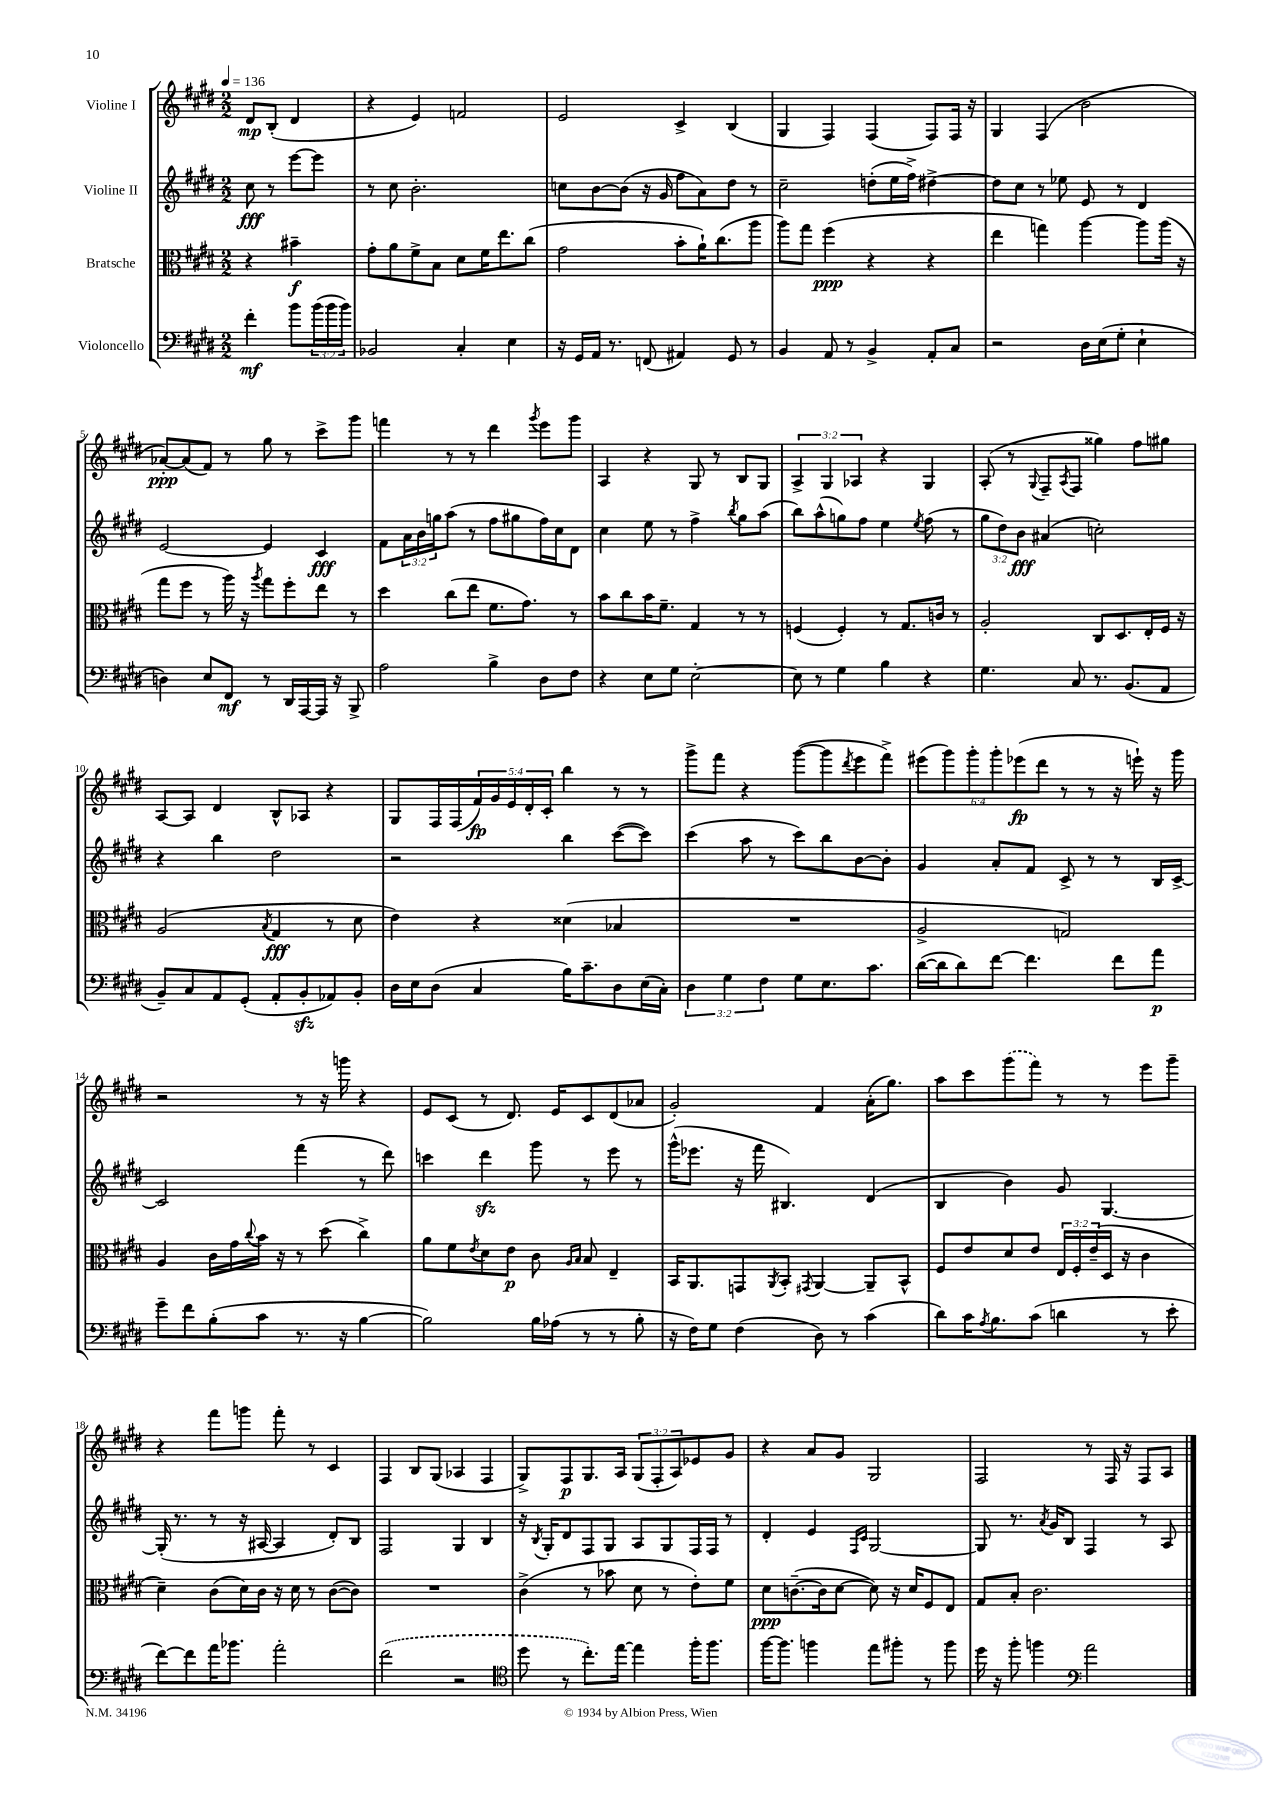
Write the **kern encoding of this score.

**kern	**dynam	**kern	**dynam	**kern	**dynam	**kern	**dynam
*part4	*part4	*part3	*part3	*part2	*part2	*part1	*part1
*staff4	*staff4	*staff3	*staff3	*staff2	*staff2	*staff1	*staff1
*I"Violoncello	*	*I"Bratsche	*	*I"Violine II	*	*I"Violine I	*
*clefF4	*	*clefC3	*	*clefG2	*	*clefG2	*
*k[f#c#g#d#]	*	*k[f#c#g#d#]	*	*k[f#c#g#d#]	*	*k[f#c#g#d#]	*
*M2/2	*	*M2/2	*	*M2/2	*	*M2/2	*
*MM136	*	*MM136	*	*MM136	*	*MM136	*
=	=	=	=	=	=	=	=
4f#'\	mf	4r	.	8cc#\	fff	8d#/L	mp
.	.	.	.	8r	.	(8B'/J	.
8b\L	.	4b#X~\	f	[8eee\L	.	4d#/	.
(24b\L	.	.	.	8eee\J]	.	.	.
24b\	.	.	.	.	.	.	.
24b\JJ)	.	.	.	.	.	.	.
=1	=1	=1	=1	=1	=1	=1	=1
2BB-X/	.	8g#'\L	.	8r	.	4r	.
.	.	8a\	.	8cc#\	.	.	.
.	.	8f#^\	.	2.b'\	.	4e/)	.
.	.	8B\J	.	.	.	.	.
4C#'/	.	8d#\L	.	.	.	2fn/	.
.	.	16f#\K	.	.	.	.	.
.	.	8.ee\	.	.	.	.	.
4E\	.	.	.	.	.	.	.
.	.	(8cc#\J	.	.	.	.	.
=2	=2	=2	=2	=2	=2	=2	=2
16r	.	2g#\	.	8ccn\L	.	2e/	.
16GG#/LL	.	.	.	.	.	.	.
16AA/JJ	.	.	.	[8b\	.	.	.
8.r	.	.	.	.	.	.	.
.	.	.	.	(8b\J]	.	.	.
(8FFn/	.	.	.	16r	.	.	.
.	.	.	.	16g#/	.	.	.
4AA#X/)	.	8b'\L	.	8ff#\L	.	4c#^/	.
.	.	16a`\K)	.	8a\)	.	.	.
.	.	(8.cc#\	.	.	.	.	.
8GG#/	.	.	.	8dd#\J	.	(4B/	.
8r	.	8aa\J	.	8r	.	.	.
=3	=3	=3	=3	=3	=3	=3	=3
4BB/	.	8aa\L)	.	2cc#~\	.	4G#/	.
.	.	8gg#\J	.	.	.	.	.
8AA/	.	(4ff#\	ppp	.	.	4F#/)	.
8r	.	.	.	.	.	.	.
4BB^/	.	4r	.	(8ddn'\L	.	(4F#/	.
.	.	.	.	16ee\L	.	.	.
.	.	.	.	16ff#^\JJ)	.	.	.
8AA'/L	.	4r	.	[4dd#X^\	.	8F#/L)	.
8C#/J	.	.	.	.	.	16F#/Jk	.
.	.	.	.	.	.	16r	.
=4	=4	=4	=4	=4	=4	=4	=4
2r	.	4ee\	.	8dd#\L]	.	4G#/	.
.	.	.	.	8cc#\J	.	.	.
.	.	4ggn\)	.	8r	.	(4F#/	.
.	.	.	.	8ee-X\	.	.	.
16D#\LL	.	[4aa\	.	8e/	.	2b\	.
(16E\J	.	.	.	.	.	.	.
8G#'\J	.	.	.	8r	.	.	.
4E`\	.	8aa\L]	.	4d#/	.	.	.
.	.	(16aa\Jk	.	.	.	.	.
.	.	16r	.	.	.	.	.
!!LO:LB:g=z
=5	=5	=5	=5	=5	=5	=5	=5
4Dn\)	.	8gg#\L	.	[2e/	.	[8a-X'/L)	ppp
.	.	8ff#\J	.	.	.	(8a-/]	.
8E/L	.	8r	.	.	.	8f#/J)	.
8FF#/J	mf	16aa\)	.	.	.	8r	.
.	.	16r	.	.	.	.	.
.	.	8qaa/	.	.	.	.	.
8r	.	8gg#\L	.	4e/]	.	8gg#\	.
16DD#/LL	.	8ff#'\	.	.	.	8r	.
[16AAA/	.	.	.	.	.	.	.
16AAA/JJ]	.	8ee\J	.	4c#/	fff	8ccc#^\L	.
16r	.	.	.	.	.	.	.
8BBB^/	.	8r	.	.	.	8ggg#\J	.
=6	=6	=6	=6	=6	=6	=6	=6
2A\	.	4dd#\	.	8f#\L	.	4fffn\	.
.	.	.	.	24a\L	.	.	.
.	.	.	.	24b\	.	.	.
.	.	.	.	24ggn\J	.	.	.
.	.	(8cc#\L	.	(8aa\J	.	8r	.
.	.	8ee\J	.	8r	.	8r	.
4B^\	.	8.f#\L	.	8ff#\L	.	4ddd#\	.
.	.	.	.	8gg#X\	.	.	.
.	.	8.g#\J)	.	.	.	.	.
.	.	.	.	.	.	8qggg#/	.
8D#\L	.	.	.	16ff#\L)	.	8eee\L	.
.	.	.	.	16cc#\J	.	.	.
8F#\J	.	8r	.	8d#\J	.	8ggg#\J	.
=7	=7	=7	=7	=7	=7	=7	=7
4r	.	8b\L	.	4cc#\	.	4A/	.
.	.	8cc#\	.	.	.	.	.
8E\L	.	16b\K	.	8ee\	.	4r	.
.	.	8.f#~\J	.	.	.	.	.
8G#\J	.	.	.	8r	.	.	.
[2E'\	.	4G#/	.	4ff#^\	.	8G#/	.
.	.	.	.	.	.	8r	.
.	.	.	.	8qbb/	.	.	.
.	.	8r	.	8gg#\L	.	8B/L	.
.	.	8r	.	(8aa\J	.	8G#/J	.
=8	=8	=8	=8	=8	=8	=8	=8
8E\]	.	(4Fn/	.	8bb\L)	.	6A^/	.
8r	.	.	.	(8aa^^\	.	.	.
.	.	.	.	.	.	6G#/	.
4G#\	.	4F'/)	.	8ggn\)	.	.	.
.	.	.	.	.	.	6A-X/	.
.	.	.	.	8ff#\J	.	.	.
4B\	.	8r	.	4ee\	.	4r	.
.	.	8.G#/L	.	.	.	.	.
.	.	.	.	8qee/	.	.	.
4r	.	.	.	(8ff#\	.	4G#/	.
.	.	16cn/Jk	.	.	.	.	.
.	.	8r	.	8r	.	.	.
=9	=9	=9	=9	=9	=9	=9	=9
4.G#\	.	2A'/	.	12gg#\L	.	(8A'/	.
.	.	.	.	12dd#\)	.	.	.
.	.	.	.	.	.	8r	.
.	.	.	.	12b\J	fff	.	.
.	.	.	.	.	.	8qqG#/	.
.	.	.	.	(4a#X/	.	8F#~/L	.
.	.	.	.	.	.	8qA/	.
8C#/	.	.	.	.	.	8F#/J	.
8.r	.	8C#/L	.	2ccn'\)	.	4gg##X\)	.
.	.	8.D#/	.	.	.	.	.
(8.BB/L	.	.	.	.	.	.	.
.	.	.	.	.	.	8ff#\L	.
.	.	16E'/L	.	.	.	.	.
8AA/J	.	16F#/JJ	.	.	.	8gg#X\J	.
.	.	16r	.	.	.	.	.
!!LO:LB:g=z
=10	=10	=10	=10	=10	=10	=10	=10
8BB~/L)	.	(2A/	.	4r	.	[8A/L	.
8C#/	.	.	.	.	.	8A/J]	.
8AA/	.	.	.	4bb\	.	4d#/	.
(8GG#'/J	.	.	.	.	.	.	.
.	.	8qB/	.	.	.	.	.
8AA'/L	.	4G#/	fff	2dd#\	.	8B^^/L	.
8BBzz'/	.	.	.	.	.	8A-X/J	.
8AA-X/)	.	8r	.	.	.	4r	.
8BB'/J	.	8d#\	.	.	.	.	.
=11	=11	=11	=11	=11	=11	=11	=11
16D#\LL	.	4e\)	.	2r	.	8G#/L	.
16E\J	.	.	.	.	.	.	.
(8D#\J	.	.	.	.	.	16F#/L	.
.	.	.	.	.	.	(16F#/	.
4C#/	.	4r	.	.	.	20f#/)	fp
.	.	.	.	.	.	20g#/	.
.	.	.	.	.	.	20e/	.
.	.	.	.	.	.	20d#'/	.
.	.	.	.	.	.	20c#'/JJ	.
16B\KL)	.	(4d##X\	.	4bb\	.	4bb\	.
8.c#~\	.	.	.	.	.	.	.
8D#\	.	4B-X/	.	([8ccc#\L	.	8r	.
(16E\L	.	.	.	8ccc#\J])	.	8r	.
16C#'\JJ)	.	.	.	.	.	.	.
=12	=12	=12	=12	=12	=12	=12	=12
6D#\	.	1r	.	(4ccc#\	.	8ggg#^\L	.
.	.	.	.	.	.	8fff#\J	.
6G#\	.	.	.	.	.	.	.
.	.	.	.	8aa\	.	4r	.
6F#\	.	.	.	.	.	.	.
.	.	.	.	8r	.	.	.
8G#\L	.	.	.	8ccc#\L)	.	([8ggg#\L	.
8.E\	.	.	.	8bb\	.	8ggg#\]	.
.	.	.	.	.	.	8qddd#/	.
.	.	.	.	[8b\	.	8eee\	.
8.c#\J	.	.	.	.	.	.	.
.	.	.	.	8b'\J]	.	8fff#^\J)	.
=13	=13	=13	=13	=13	=13	=13	=13
([16d#\LL	.	2A^/	.	4g#/	.	(12eee#X\L	.
16d#\J]	.	.	.	.	.	.	.
.	.	.	.	.	.	12ggg#\)	.
8d#\)	.	.	.	.	.	.	.
.	.	.	.	.	.	12ggg#'\	.
[8f#\J	.	.	.	8a'/L	.	12ggg#'\	.
.	.	.	.	.	.	(12eee-X\	fp
4.f#\]	.	.	.	8f#/J	.	.	.
.	.	.	.	.	.	12ddd#\J	.
.	.	2Gn/)	.	8c#^/	.	8r	.
.	.	.	.	8r	.	8r	.
8f#\L	.	.	.	8r	.	16r	.
.	.	.	.	.	.	16eeen`\)	.
8a\J	p	.	.	16B/LL	.	16r	.
.	.	.	.	[16c#^/JJ	.	16ggg#\	.
!!LO:LB:g=z
=14	=14	=14	=14	=14	=14	=14	=14
8g#~\L	.	4A/	.	2c#/]	.	2r	.
8f#\	.	.	.	.	.	.	.
(8B'\	.	16c#\LL	.	.	.	.	.
.	.	16g#\	.	.	.	.	.
.	.	8qqcc#/	.	.	.	.	.
8c#\J	.	16b\JJ	.	.	.	.	.
.	.	16r	.	.	.	.	.
8.r	.	8r	.	(4fff#\	.	8r	.
.	.	(8dd#\	.	.	.	16r	.
16r	.	.	.	.	.	16gggn\	.
[4B\	.	4cc#^\)	.	8r	.	4r	.
.	.	.	.	8ddd#\)	.	.	.
=15	=15	=15	=15	=15	=15	=15	=15
2B\])	.	8a\L	.	4cccn\	.	8e/L	.
.	.	8f#\	.	.	.	(8c#/J	.
.	.	8qe/	.	.	.	.	.
.	.	8d#\	.	4ddd#zz\	.	8r	.
.	.	8e\J	p	.	.	8.d#/)	.
16B\LL	.	8c#\	.	8ggg#\	.	.	.
(16A-X\JJ	.	.	.	.	.	16e/KL	.
.	.	16qqA/LL	.	.	.	.	.
.	.	16qqB/JJ	.	.	.	.	.
8r	.	8B/	.	8r	.	8c#/	.
8r	.	4E~/	.	8eee\	.	(8d#/	.
8B'\	.	.	.	8r	.	8a-X/J	.
=16	=16	=16	=16	=16	=16	=16	=16
16r	.	16BB/KL	.	(16ggg#^^\KL	.	2g#'/)	.
16F#\KL)	.	8.AA/	.	8.eee-X\J	.	.	.
8G#\J	.	.	.	.	.	.	.
(4F#\	.	8GGn/	.	16r	.	.	.
.	.	.	.	16fff#\	.	.	.
.	.	8qAA/	.	.	.	.	.
.	.	8BB'/J	.	4.B#X/)	.	.	.
.	.	8qGG#X/	.	.	.	.	.
8D#\)	.	[4AA/	.	.	.	4f#/	.
8r	.	.	.	.	.	.	.
(4c#\	.	8AA~/L]	.	(4d#/	.	(16a'\KL	.
.	.	.	.	.	.	8.gg#\J)	.
.	.	8BB^^/J	.	.	.	.	.
=17	=17	=17	=17	=17	=17	=17	=17
8d#\L)	.	8F#/L	.	4B/	.	8aa\L	.
16c#\K	.	8e/	.	.	.	8ccc#\	.
8qA/	.	.	.	.	.	.	.
8.B\	.	.	.	.	.	.	.
.	.	8d#/	.	4b\)	.	(8ggg#\	.
(8c#\J	.	8e/J	.	.	.	8fff#\J)	.
4dn\	.	24E/LL	.	8g#/	.	8r	.
.	.	24F#'/	.	.	.	.	.
.	.	(24e~/	.	.	.	.	.
.	.	16D#/JJ	.	[4.G#/	.	8r	.
.	.	16r	.	.	.	.	.
8r	.	4c#\	.	.	.	8eee\L	.
8e'\	.	.	.	.	.	8ggg#~\J	.
!!LO:LB:g=z
=18	=18	=18	=18	=18	=18	=18	=18
[8f#\L)	.	4d#~\)	.	(16G#'/]	.	4r	.
.	.	.	.	8.r	.	.	.
8f#\]	.	.	.	.	.	.	.
16a\K	.	(8c#\L	.	8r	.	8fff#\L	.
8.b-X\J	.	.	.	.	.	.	.
.	.	16d#\L)	.	16r	.	8gggn\J	.
.	.	16c#\JJ	.	[16A#X/	.	.	.
2a'\	.	16r	.	4A#/]	.	8fff#'\	.
.	.	16d#\	.	.	.	.	.
.	.	8r	.	.	.	8r	.
.	.	([8c#\L	.	8d#'/L)	.	4c#/	.
.	.	8c#\J])	.	8B/J	.	.	.
=19	=19	=19	=19	=19	=19	=19	=19
(2f#\	.	1r	.	2F#/	.	4F#/	.
.	.	.	.	.	.	8B/L	.
.	.	.	.	.	.	(8G#/J	.
2r	.	.	.	4G#/	.	4A-X/	.
.	.	.	.	4B/	.	4F#/	.
=20	=20	=20	=20	=20	=20	=20	=20
*clefC4	*	*	*	*	*	*	*
8dd#\	.	(4c#^\	.	16r	.	8G#^/L)	.
.	.	.	.	8qB/	.	.	.
.	.	.	.	16G#'/KL	.	.	.
8r	.	.	.	8d#/	.	8F#/	p
8.cc#'\L)	.	8r	.	8F#/	.	8.G#/	.
.	.	8b-X\	.	8G#/J	.	.	.
[16ee\Jk	.	.	.	.	.	16A/Jk	.
4ee\]	.	8d#\	.	8A/L	.	(12G#/L	.
.	.	.	.	.	.	12F#'/	.
.	.	8r	.	8G#/	.	.	.
.	.	.	.	.	.	12A/)	.
16ff#'\KL	.	8e'\L)	.	16F#/L	.	8e-X/	.
8.ff#\J	.	.	.	16F#/JJ	.	.	.
.	.	8f#\J	.	8r	.	8g#/J	.
=21	=21	=21	=21	=21	=21	=21	=21
[16ff#\KL	.	8d#\L	ppp	4d#'/	.	4r	.
8.ff#\J]	.	.	.	.	.	.	.
.	.	([8.cn~\	.	.	.	.	.
4ffn\	.	.	.	4e/	.	8a/L	.
.	.	16c\k]	.	.	.	.	.
.	.	[8d#\J	.	.	.	8g#/J	.
.	.	.	.	16qqF#/LL	.	.	.
.	.	.	.	16qqc#/JJ	.	.	.
8ee\L	.	8d#\])	.	[2G#/	.	2G#/	.
8ff#X'\J	.	16r	.	.	.	.	.
.	.	16d#/KL	.	.	.	.	.
8r	.	8F#/	.	.	.	.	.
8ff#\	.	8E/J	.	.	.	.	.
=22	=22	=22	=22	=22	=22	=22	=22
16dd#\	.	8G#/L	.	8G#/]	.	2F#/	.
16r	.	.	.	.	.	.	.
8ff#'\	.	8B'/J	.	8.r	.	.	.
4ffn\	.	2.c#\	.	.	.	.	.
.	.	.	.	8qa/	.	.	.
.	.	.	.	16g#/KL	.	.	.
.	.	.	.	8B/J	.	.	.
*clefF4	*	*	*	*	*	*	*
2a\	.	.	.	4F#/	.	8r	.
.	.	.	.	.	.	16F#/	.
.	.	.	.	.	.	16r	.
.	.	.	.	8r	.	8F#/L	.
.	.	.	.	8A/	.	8A/J	.
==	==	==	==	==	==	==	==
*-	*-	*-	*-	*-	*-	*-	*-
